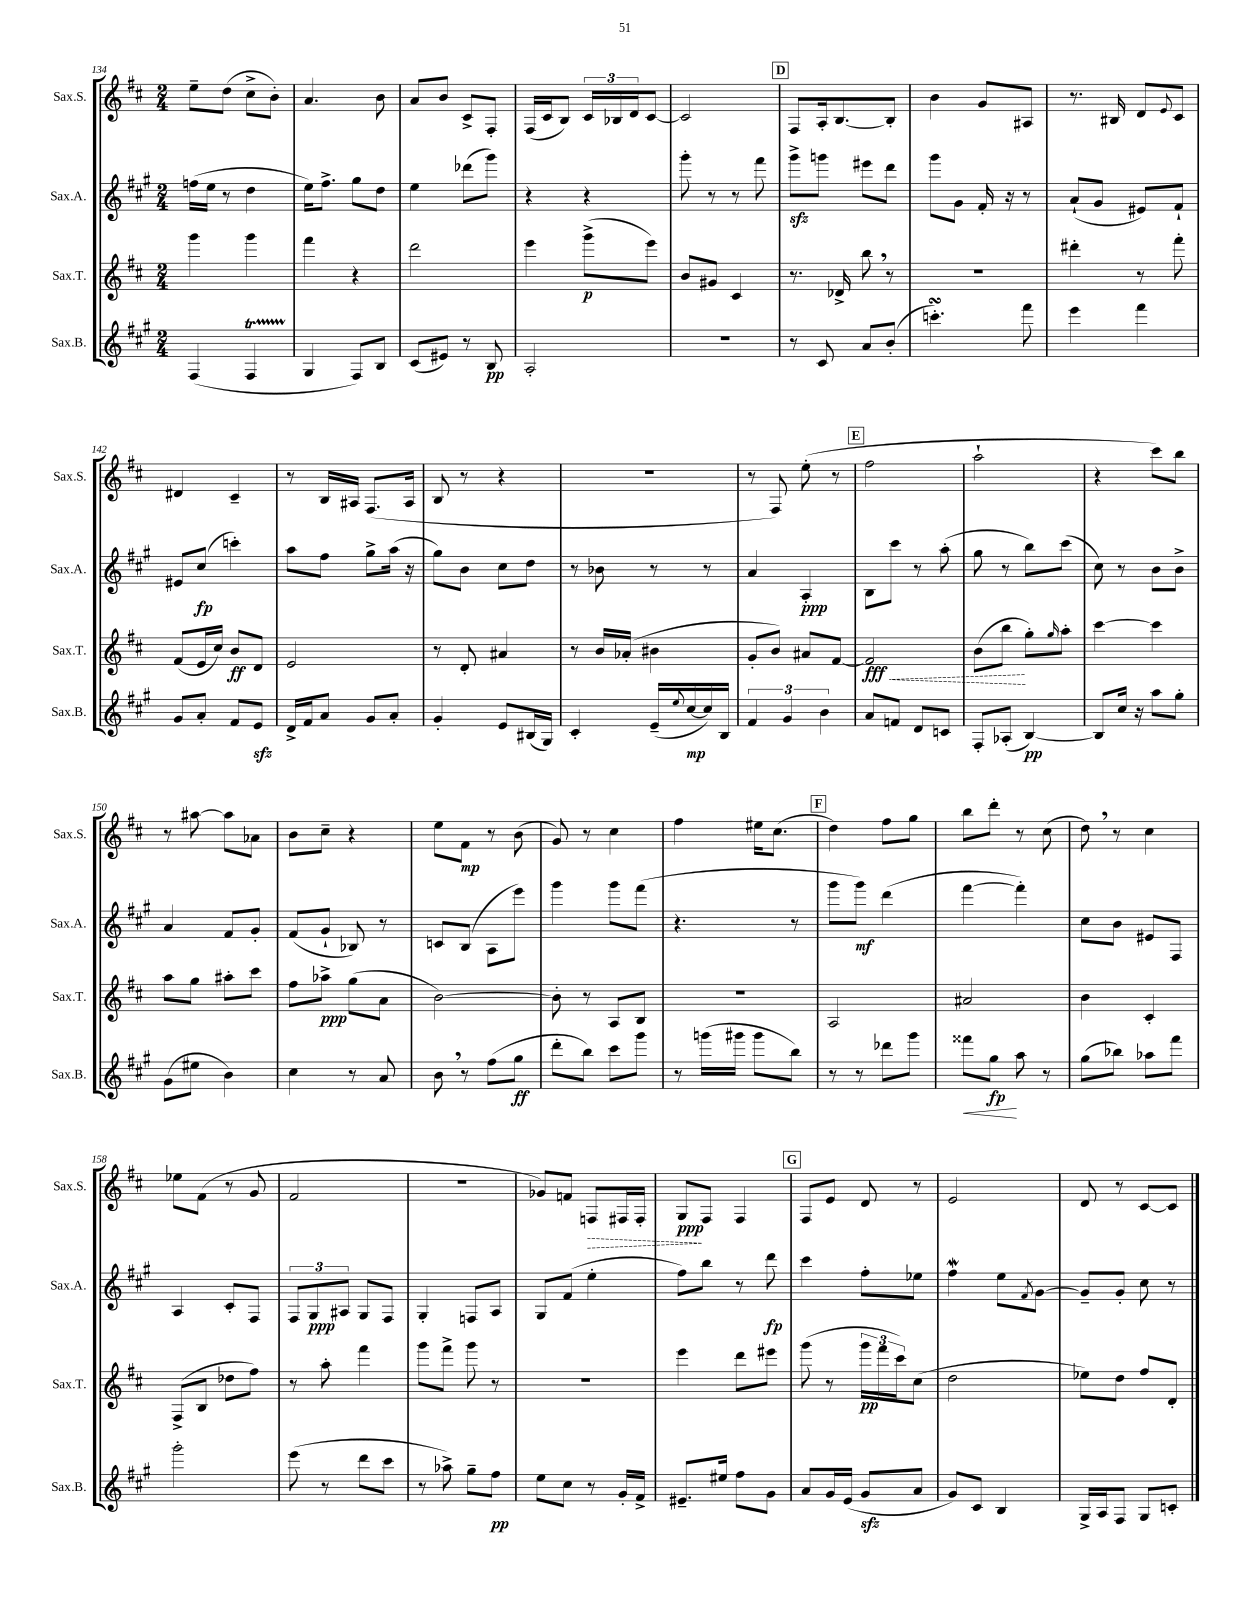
<<
\new StaffGroup <<
\new Staff = "s0" \with { instrumentName = "Sax.S." shortInstrumentName = "Sax.S." } {
    \clef treble \key d \major \numericTimeSignature \time 2/4
    e''8-- d''8( cis''8-> b'8-.) |
    a'4. b'8 |
    a'8 b'8 cis'8-> fis8-. |
    fis16( cis'16 b8) \tuplet 3/2 { cis'16 bes16 d'16 } cis'8~ |
    cis'2 |
    \mark \markup { \box "D" } fis8 a16-. b8.~ b8-. |
    b'4 g'8 ais8 |
    r8. bis16 d'8 \appoggiatura { e'8 } cis'8 |
    dis'4 cis'4-- |
    r8 b16 ais16 fis8.( ais16 |
    b8 r8 r4 |
    R2 |
    r8 fis8) e''8-.( r8 |
    \mark \markup { \box "E" } fis''2 |
    a''2-! |
    r4 cis'''8) b''8 |
    r8 ais''8~ ais''8 aes'8 |
    b'8 cis''8-- r4 |
    e''8 fis'8\mp r8 b'8( |
    g'8) r8 cis''4 |
    fis''4 eis''16 cis''8.( |
    \mark \markup { \box "F" } d''4) fis''8 g''8 |
    b''8 d'''8-. r8 cis''8( |
    d''8) \breathe r8 cis''4 |
    ees''8 fis'8( r8 g'8 |
    fis'2 |
    R2 |
    ges'8) f'8 \once \override Hairpin.style = #'dashed-line f8\> fis16 fis16-. |
    g8\ppp\! fis8 fis4 |
    \mark \markup { \box "G" } fis8 e'8 d'8 r8 |
    e'2 |
    d'8 r8 cis'8~ cis'8 \bar "|." |
}
\new Staff = "s1" \with { instrumentName = "Sax.A." shortInstrumentName = "Sax.A." } {
    \clef treble \key a \major \numericTimeSignature \time 2/4
    f''16( e''16 r8 d''4 |
    e''16) fis''8.-> gis''8 d''8 |
    e''4 des'''8( gis'''8) |
    r4 r4 |
    gis'''8-. r8 r8 fis'''8 |
    \mark \markup { \box "D" } gis'''8->\sfz g'''8 eis'''8 d'''8 |
    gis'''8 gis'8 fis'16-. r16 r8 |
    a'8-!( gis'8 eis'8) fis'8-! |
    eis'8 cis''8\fp( c'''4-.) |
    a''8 fis''8 gis''8-> a''16( r16 |
    gis''8) b'8 cis''8 d''8 |
    r8 bes'8 r8 r8 |
    a'4 a4-.\ppp |
    \mark \markup { \box "E" } b8 cis'''8 r8 a''8-.( |
    gis''8 r8 b''8) cis'''8( |
    cis''8) r8 b'8 b'8-> |
    a'4 fis'8 gis'8-. |
    fis'8( gis'8-! bes8) r8 |
    c'8 b8( a8 e'''8) |
    gis'''4 gis'''8 fis'''8( |
    r4. r8 |
    \mark \markup { \box "F" } gis'''8 gis'''8\mf) d'''4( |
    fis'''4~ fis'''4-.) |
    cis''8 b'8 eis'8 fis8 |
    a4 cis'8-. fis8 |
    \tuplet 3/2 { fis8 gis8\ppp ais8 } gis8 fis8 |
    gis4-. f8 a8 |
    gis8 fis'8( e''4-. |
    fis''8) b''8 r8 d'''8\fp |
    \mark \markup { \box "G" } cis'''4 fis''8-. ees''8 |
    fis''4\mordent e''8 \acciaccatura { fis'8 } gis'8~ |
    gis'8-- gis'8-. cis''8 r8 \bar "|." |
}
\new Staff = "s2" \with { instrumentName = "Sax.T." shortInstrumentName = "Sax.T." } {
    \clef treble \key d \major \numericTimeSignature \time 2/4
    g'''4 g'''4 |
    fis'''4 r4 |
    d'''2 |
    e'''4 g'''8->\p( e'''8) |
    b'8 gis'8 cis'4 |
    \mark \markup { \box "D" } r8. des'16-> b''8 \breathe r8 |
    r2 |
    dis'''4-. r8 fis'''8-. |
    fis'8( e'16 cis''16) b'8\ff d'8 |
    e'2 |
    r8 d'8-. ais'4 |
    r8 b'16 aes'16-.( bis'4 |
    g'8-. b'8) ais'8 fis'8~ |
    \mark \markup { \box "E" } \once \override Hairpin.style = #'dashed-line fis'2\fff\< |
    b'8( b''8\! g''8-.) \grace { g''16 } a''8-. |
    cis'''4~ cis'''4 |
    a''8 g''8 ais''8-. cis'''8 |
    fis''8 aes''8->\ppp g''8( a'8 |
    b'2~) |
    b'8-. r8 a8 b8 |
    R2 |
    \mark \markup { \box "F" } a2 |
    ais'2 |
    b'4 cis'4-. |
    fis8->( b8 des''8 fis''8) |
    r8 a''8-. fis'''4 |
    g'''8 fis'''8-> g'''8 r8 |
    R2 |
    e'''4 d'''8 eis'''8 |
    \mark \markup { \box "G" } g'''8( r8 \tuplet 3/2 { g'''16\pp fis'''16 cis'''16) } cis''8( |
    d''2 |
    ees''8) d''8 fis''8 d'8-. \bar "|." |
}
\new Staff = "s3" \with { instrumentName = "Sax.B." shortInstrumentName = "Sax.B." } {
    \clef treble \key a \major \numericTimeSignature \time 2/4
    fis4( fis4\startTrillSpan |
    gis4\stopTrillSpan fis8) b8 |
    cis'8( eis'8) r8 b8\pp |
    a2-. |
    r2 |
    \mark \markup { \box "D" } r8 cis'8 a'8 b'8-.( |
    c'''4.-.\turn) fis'''8 |
    e'''4 fis'''4 |
    gis'8 a'8-. fis'8 e'8\sfz |
    d'16-> fis'16 a'8 gis'8 a'8-. |
    gis'4-. e'8 bis16( gis16) |
    cis'4-. e'16--( \appoggiatura { e''8 } cis''16~\mp cis''16) b16 |
    \tuplet 3/2 { fis'4 gis'4 b'4 } |
    \mark \markup { \box "E" } a'8 f'8 d'8 c'8 |
    fis8-. aes8-.( b4~\pp) |
    b8 cis''16 r16 a''8 gis''8-. |
    gis'8( eis''8 b'4) |
    cis''4 r8 a'8 |
    b'8 \breathe r8 fis''8( gis''8\ff |
    d'''8-. b''8) cis'''8 gis'''8 |
    r8 g'''16( gis'''16 gis'''8 b''8) |
    \mark \markup { \box "F" } r8 r8 des'''8 gis'''8 |
    fisis'''8\< gis''8\fp\! a''8 r8 |
    gis''8( bes''8) aes''8 fis'''8 |
    gis'''2-. |
    e'''8( r8 d'''8 cis'''8 |
    r8 aes''8->) gis''8-- fis''8\pp |
    e''8 cis''8 r8 gis'16-. fis'16-> |
    eis'8.-- eis''16 fis''8 gis'8 |
    \mark \markup { \box "G" } a'8 gis'16 e'16( gis'8\sfz a'8 |
    gis'8) cis'8 b4 |
    gis16-> a16 fis8 gis8 c'8-. \bar "|." |
}
>>
>>
\layout { \context { \Score currentBarNumber = #134 } }
